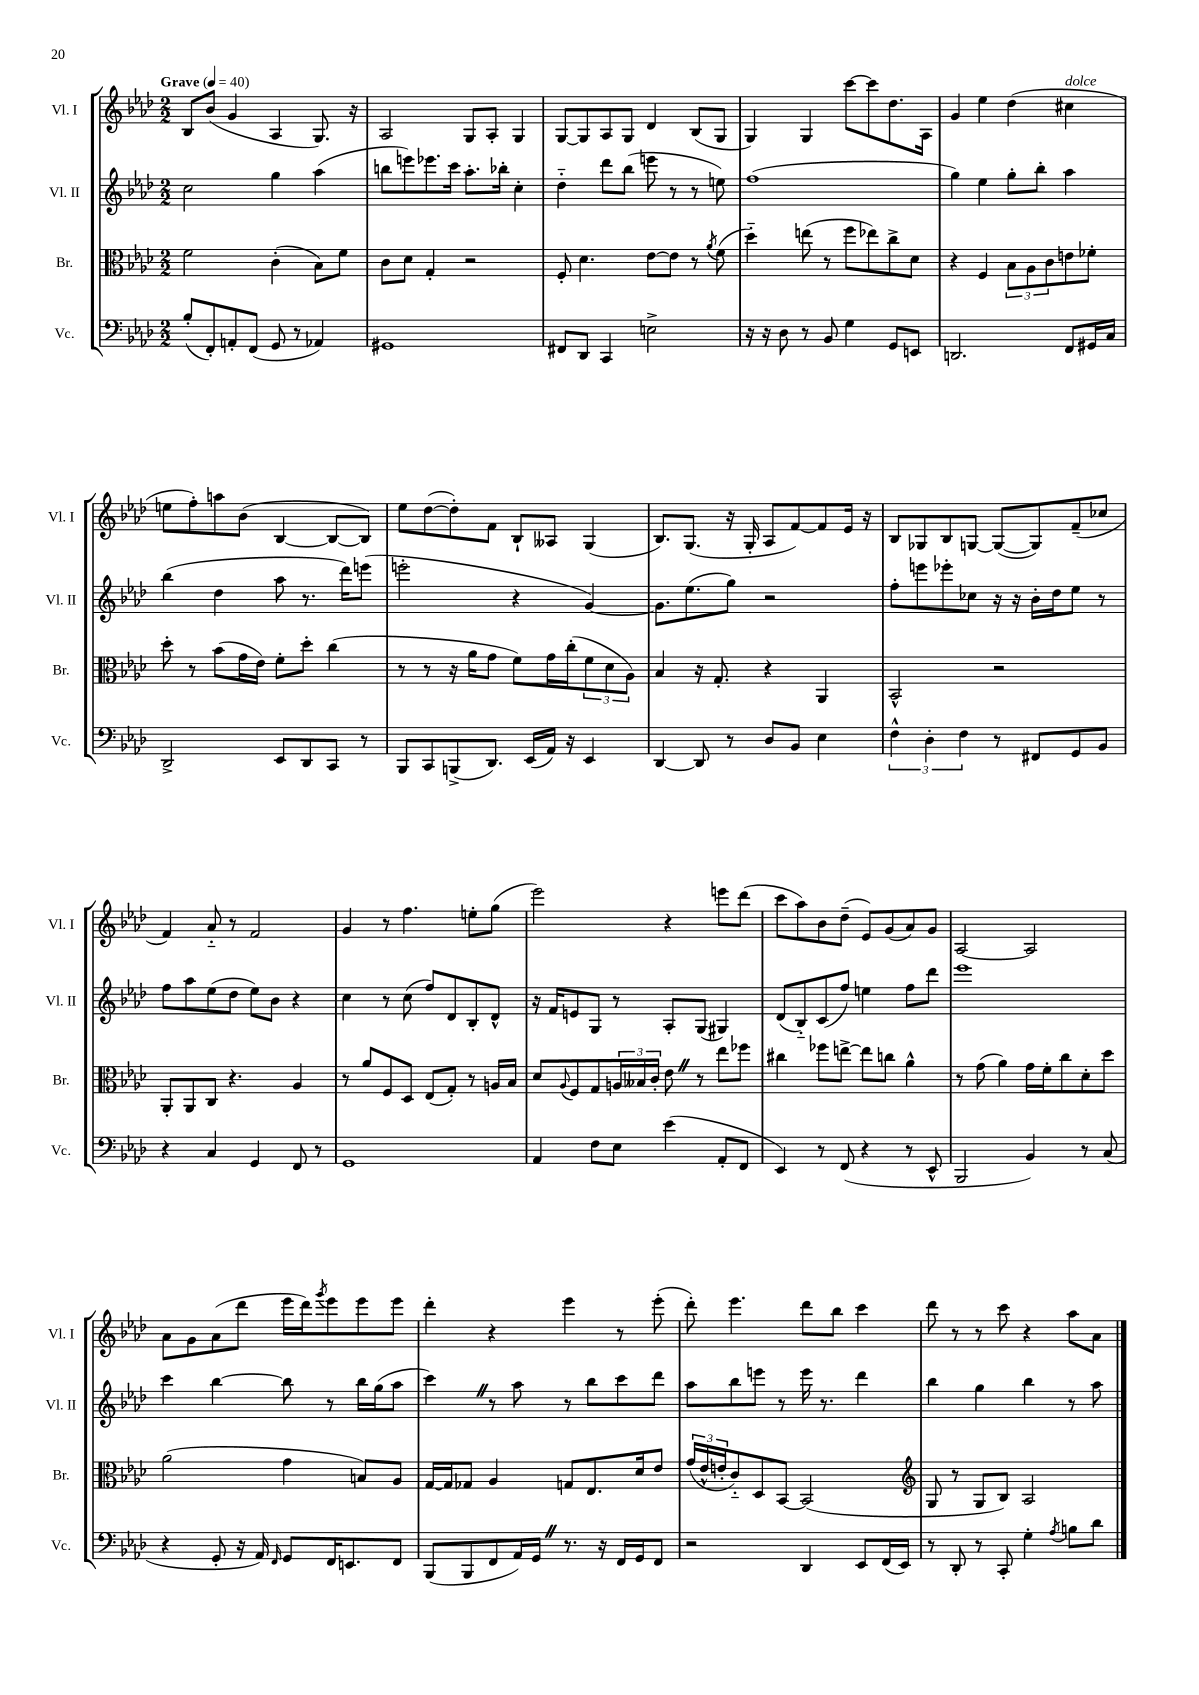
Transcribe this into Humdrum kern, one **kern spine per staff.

**kern	**kern	**kern	**kern
*staff4	*staff3	*staff2	*staff1
*clefF4	*clefC3	*clefG2	*clefG2
*k[b-e-a-d-]	*k[b-e-a-d-]	*k[b-e-a-d-]	*k[b-e-a-d-]
*M2/2	*M2/2	*M2/2	*M2/2
*MM40	*MM40	*MM40	*MM40
(8B-'/L	2f\	2cc\	8B-/L
8FF'/)	.	.	(8b-/J
8AA'/	.	.	4g/
(8FF/J	.	.	.
8GG/	(4c'\	4gg\	4A-/
8r	.	.	.
4AA-/)	8B-\L)	(4aa-\	8.G/)
.	8f\J	.	.
.	.	.	16r
=	=	=	=
1GG#	8c\L	8bb\L	2A-/
.	8d-\J	8eee\)	.
.	4G'/	8.eee-\	.
.	.	16ccc\Jk	.
.	2r	8.aa-'\L	8G/L
.	.	.	8A-'/J
.	.	16bb-'\Jk	.
.	.	4cc'\	4G/
=	=	=	=
8FF#/L	8F'/	4dd-'~\	[8G/L
8DD-/J	4.d-\	.	8G/]
4CC/	.	8ddd-\L	8A-/
.	.	(8bb-\J	8G/J
2E^\	[8e-\L	8eee\	4d-/
.	8e-\]J	8r	.
.	8r	8r	(8B-/L
.	8qa-/	.	.
.	(8f\	8ee\)	8G/J
=	=	=	=
16r	4dd-'~\)	(1ff	4G/)
16r	.	.	.
8D-\	.	.	.
8r	(8ee\	.	4G/
8BB-/	8r	.	.
4G\	8ff\L	.	[8ccc\L
.	8ee-\)	.	8ccc\]
8GG/L	8cc^\	.	8.dd-\
8EE/J	8d-\J	.	.
.	.	.	16A-\Jk
=	=	=	=
2.DD/	4r	4gg\)	4g/
.	4F/	4ee-\	4ee-\
.	12B-\L	8gg'\L	(4dd-\
.	12A-\	.	.
.	.	8bb-'\J	.
.	12c\	.	.
8FF/L	8e\	4aa-\	4cc#\
16GG#/L	8f-'\J	.	.
16C/JJ	.	.	.
=	=	=	=
2DD-^/	8dd-'\	(4bb-\	8ee\L
.	8r	.	8ff'\)
.	(8b-\L	4dd-\	8aa\
.	16g\L	.	(8b-\J
.	16e-\JJ)	.	.
8EE-/L	8f'\L	8aa-\	[4B-/
8DD-/	8dd-'\J	8.r	.
8CC/J	(4cc\	.	8B-/_L
.	.	16ddd-\LK)	.
8r	.	(8eee\J	8B-/]J)
=	=	=	=
8BBB-/L	8r	2eee'\	8ee-\L
8CC/	8r	.	([8dd-\
(8BBB^/	16r	.	8dd-'\])
.	16a-\LK	.	.
8.DD-/J)	8g\J	.	8f\J
.	8f\L)	4r	8B-`/L
(16EE-/LL	.	.	.
16AA-/JJ)	16g\L	.	8A--/J
16r	(16cc'\J	.	.
4EE-/	12f\	[4g/)	(4G/
.	12d-\	.	.
.	12A-\J)	.	.
=	=	=	=
[4DD-/	4B-/	8.g\]L	8.B-/L)
.	.	(8.ee-\	(8.G/J
8DD-/]	16r	.	.
.	8.G'/	.	.
8r	.	8gg\J)	16r
.	.	.	16G'/
8D-/L	4r	2r	8A-/L
8BB-/J	.	.	[8f/)
4E-\	4AA-/	.	8f/]
.	.	.	16e-/Jk
.	.	.	16r
=	=	=	=
6F^^\	2BB-^^/	8ff'\L	8B-/L
.	.	8eee\	8G-/
6D-'\	.	.	.
.	.	8eee-'\	8B-/
6F\	.	.	.
.	.	8cc-\J	[8G/J
8r	2r	16r	(8G/_L
.	.	16r	.
8FF#/L	.	16b-'\LL	8G/])
.	.	16dd-\J	.
8GG/	.	8ee-\J	(8f~/
8BB-/J	.	8r	8cc-/J
=	=	=	=
4r	8AA-'/L	8ff\L	4f/)
.	8AA-/	8aa-\	.
4C/	8C/J	(8ee-\	8a-'~/
.	4.r	8dd-\J	8r
4GG/	.	8ee-\L)	2f/
.	.	8b-\J	.
8FF/	4A-/	4r	.
8r	.	.	.
=	=	=	=
1GG	8r	4cc\	4g/
.	8a-/L	.	.
.	8F/	8r	8r
.	8D-/J	(8cc\	4.ff\
.	(8E-/L	8ff/L)	.
.	8G'/J)	8d-/	.
.	8r	8B-'/	8ee'\L
.	16A/LL	8d-^^/J	(8gg\J
.	16B-/JJ	.	.
=	=	=	=
4AA-/	8d-/L	16r	2eee-\)
.	.	16f/LK	.
.	8qqA-/	.	.
.	8F/	8e/	.
8F\L	8G/	8G/J	.
8E-\J	24A/L	8r	.
.	24B--/	.	.
.	24c'/JJ	.	.
(4e-\	8e-\	8A-'/L	4r
.	8r	(8G/J	.
8AA-'/L	8ee-\L	4G#/)	8eee\L
8FF/J	8ff-\J	.	(8ddd-\J
=	=	=	=
4EE-/)	4cc#\	(8d-/L	8ccc\L
.	.	8B-'~/)	8aa-\)
8r	8ff-\L	(8c/	8b-\
(8FF/	[8ee^\J	8ff/J)	(8dd-~\J
4r	8ee\]L	4ee\	8e-/L)
.	8cc\J	.	(8g/
8r	4a-^^\	8ff\L	8a-/)
8EE-^^/	.	8ddd-\J	8g/J
=	=	=	=
2BBB-/	8r	1eee-	[2A-/
.	(8g\	.	.
.	4a-\)	.	.
4BB-/)	16g\LL	.	2A-/]
.	16f'\J	.	.
.	8cc\	.	.
8r	8d-'\	.	.
(8C/	8dd-\J	.	.
=	=	=	=
4r	(2a-\	4ccc\	8a-\L
.	.	.	8g\
8GG'/	.	[4bb-\	(8a-\
16r	.	.	8ddd-\J
16AA-/)	.	.	.
16qqFF/	.	.	.
8GG/L	4g\	8bb-\]	16eee-\LL
.	.	.	16ddd-\J)
.	.	.	8qggg/
16FF/K	.	8r	8eee-\
8.EE/	.	.	.
.	8B/L)	16bb-\LL	8eee-\
.	.	(16gg\J	.
8FF/J	8A-/J	8aa-\J	8eee-\J
=	=	=	=
(8BBB-/L	[16G/LL	4ccc\)	4ddd-'\
.	16G/]J	.	.
8BBB-/	8G-/J	.	.
8FF/	4A-/	8r	4r
16AA-/L)	.	8aa-\	.
16GG/JJ	.	.	.
8.r	8G/L	8r	4eee-\
.	8.E-/	8bb-\L	.
16r	.	.	.
16FF/LL	.	8ccc\	8r
16GG/J	16d-/k	.	.
8FF/J	8e-/J	8ddd-\J	(8eee-'\
=	=	=	=
2r	(24g/LL	8aa-\L	8ddd-'\)
.	24e-^^/	.	.
.	24e'/J	.	.
.	8c'~/)	8bb-\	4.eee-\
.	8D-/	8eee\J	.
.	[8BB-/J	8r	.
4DD-/	(2BB-/]	16eee\	8ddd-\L
.	.	8.r	.
.	.	.	8bb-\J
8EE-/L	.	4ddd-\	4ccc\
(16FF/L	.	.	.
16EE-/JJ)	.	.	.
=	=	=	=
*	*clefG2	*	*
8r	8G/	4bb-\	8ddd-\
8DD-'/	8r	.	8r
8r	8G/L	4gg\	8r
8CC'/	8B-/J)	.	8ccc\
4G'\	2A-/	4bb-\	4r
8qA-/	.	.	.
8B\L	.	8r	8aa-\L
8d-\J	.	8aa-\	8a-\J
==	==	==	==
*-	*-	*-	*-
